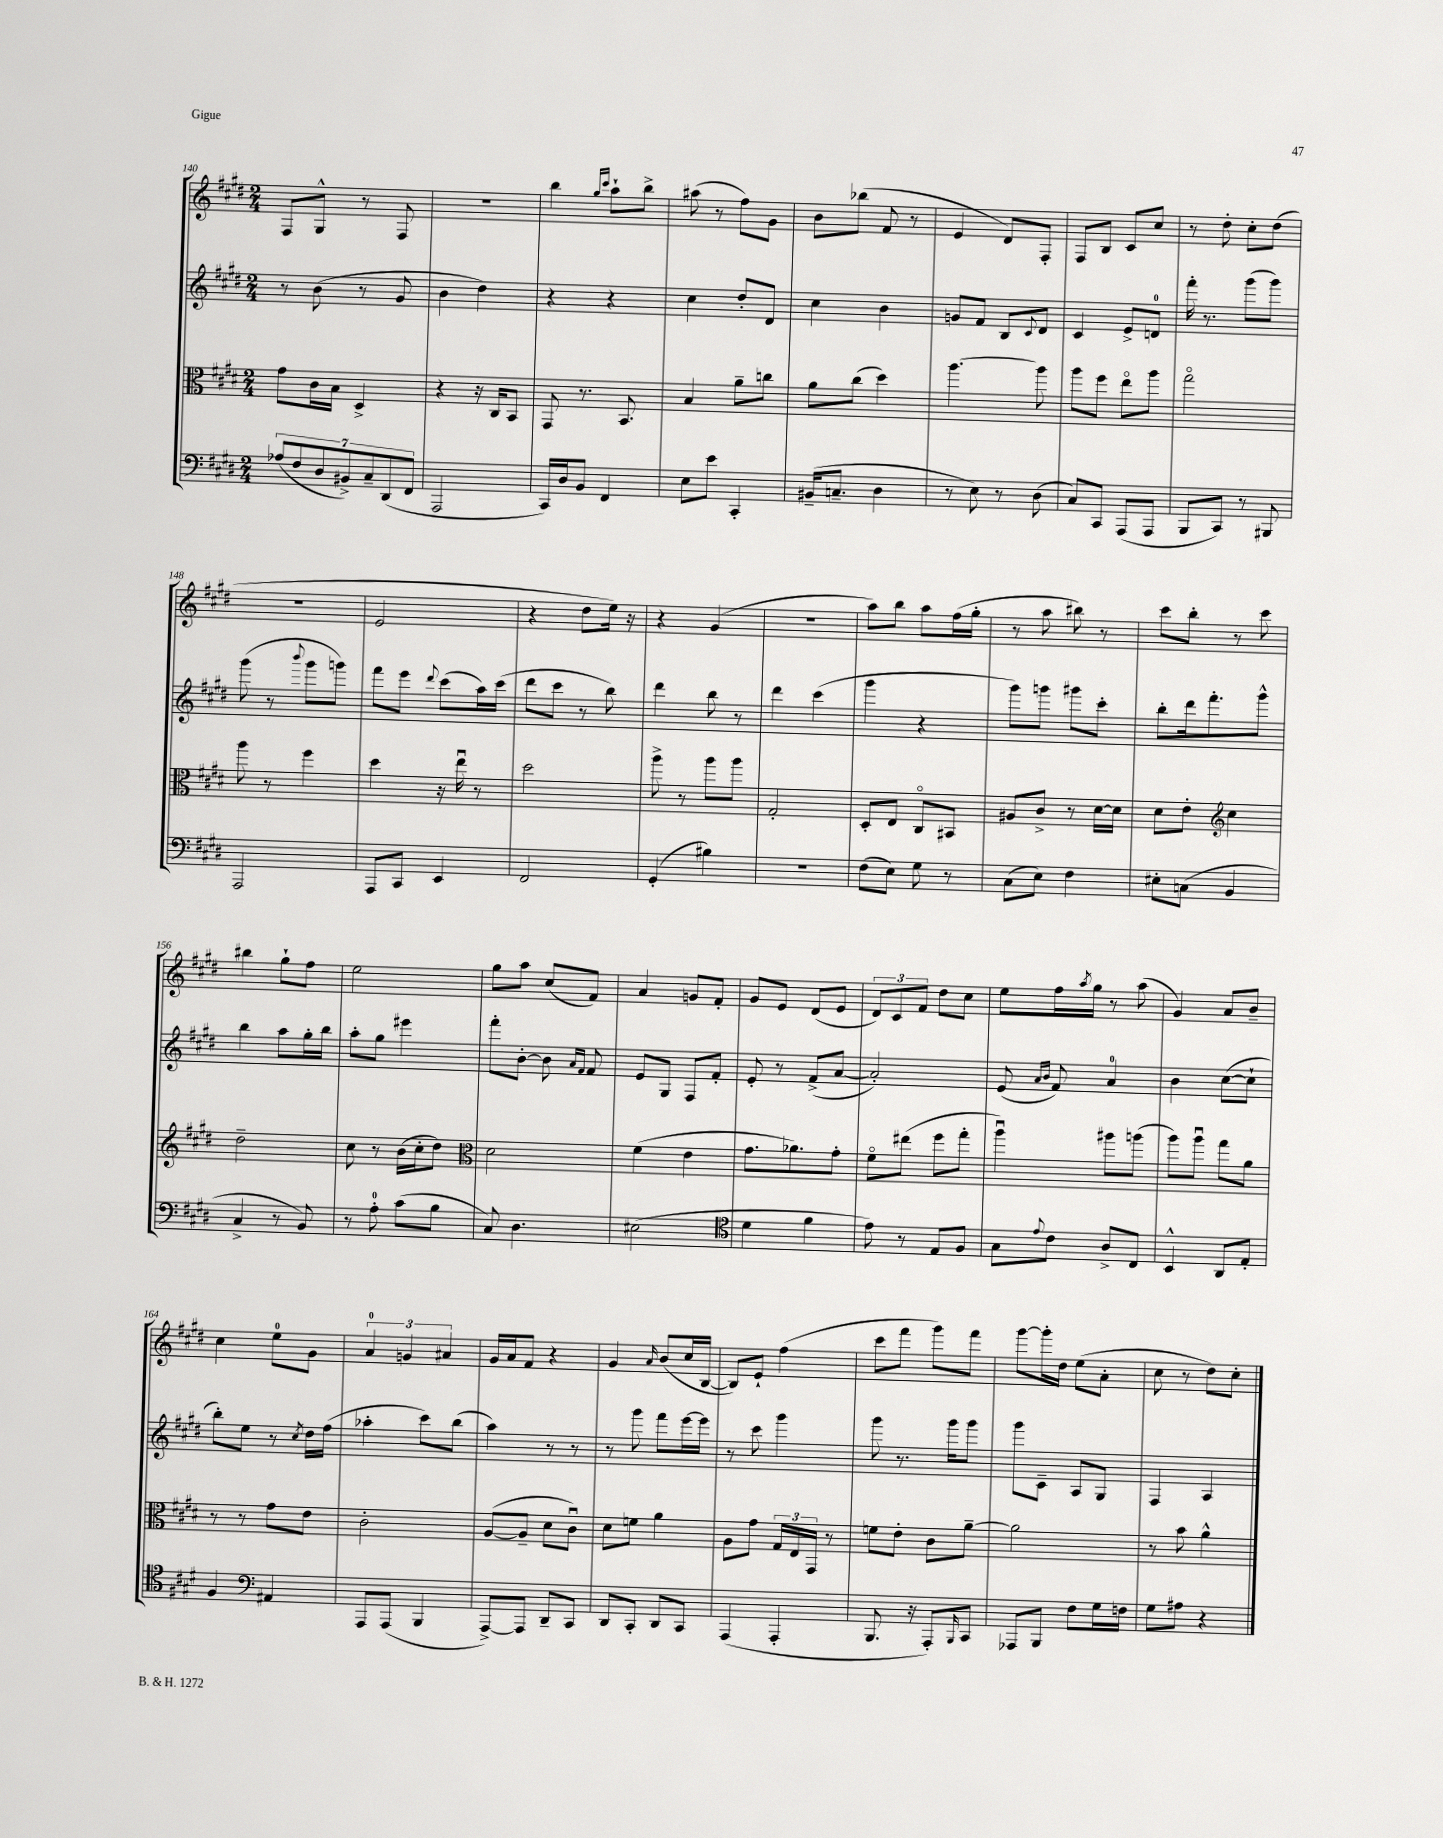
<<
\new StaffGroup <<
\new Staff = "s0" {
    \clef treble \key e \major \numericTimeSignature \time 2/4
    fis8 gis8-^ r8 fis8 |
    R2 |
    b''4 \grace { gis''16 cis'''16 } a''8-! b''8-> |
    ais''8( r8 fis''8) gis'8 |
    b'8 bes''8( fis'8 r8 |
    e'4 dis'8) fis8-. |
    fis8 b8 cis'8 cis''8 |
    r8 dis''8-. cis''8-. dis''8( |
    r2 |
    e'2 |
    r4 dis''8 e''16) r16 |
    r4 gis'4( |
    R2 |
    a''8) b''8 a''8 fis''16( gis''16-. |
    r8 a''8 bis''8) r8 |
    cis'''8 b''8-. r8 cis'''8 |
    bis''4 gis''8-! fis''8 |
    e''2 |
    gis''8 a''8 cis''8( fis'8) |
    a'4 g'8 fis'8-. |
    gis'8 e'8 dis'8( e'8 |
    \tuplet 3/2 { dis'8) cis'8 fis'8 } dis''8 cis''8 |
    e''8 fis''16 \acciaccatura { a''8 } gis''16 r8 a''8( |
    gis'4) a'8 b'8-- |
    cis''4 e''8-0 gis'8 |
    \tuplet 3/2 { a'4-0 g'4 ais'4 } |
    gis'16 a'16 fis'8 r4 |
    gis'4 \grace { a'16 } b'8( cis''16 b16~ |
    b8) e'8-! fis''4( |
    cis'''8 fis'''8 gis'''8) fis'''8 |
    gis'''8~ gis'''16-. dis''16 e''8( a'8-. |
    cis''8 r8 dis''8) cis''8-. \bar "|." |
}
\new Staff = "s1" {
    \clef treble \key e \major \numericTimeSignature \time 2/4
    r8 b'8( r8 gis'8 |
    b'4 dis''4) |
    r4 r4 |
    cis''4 dis''8-. dis'8 |
    cis''4 b'4 |
    g'8 fis'8 b8 \appoggiatura { cis'8 } dis'8 |
    cis'4 e'8-> d'8-0 |
    fis'''16-. r8. gis'''8( gis'''8) |
    gis'''8( r8 \appoggiatura { b'''8 } gis'''8 g'''8) |
    fis'''8 e'''8 \appoggiatura { dis'''8 } cis'''8( a''16) cis'''16( |
    dis'''8 cis'''8 r8 b''8) |
    dis'''4 b''8 r8 |
    dis'''4 cis'''4( |
    gis'''4 r4 |
    gis'''8) g'''8 gis'''8 cis'''8-. |
    b''8-. dis'''16 fis'''8.-. gis'''8-^ |
    b''4 a''8 gis''16-. b''16 |
    a''8-. gis''8 eis'''4 |
    fis'''8-. b'8~-. b'8 \grace { a'16 fis'16 } fis'8 |
    e'8 gis8 fis8 fis'8-. |
    e'8-. r8 fis'8->( a'8~ |
    a'2-.) |
    e'8( \grace { a'16 b'16 } fis'8) a'4-0 |
    b'4 cis''8~( cis''8-! |
    b''8-.) e''8 r8 \acciaccatura { cis''8 } dis''16 fis''16( |
    aes''4-. cis'''8) b''8( |
    a''4) r8 r8 |
    r8 gis'''8 fis'''8 e'''16~ e'''16 |
    r8 cis'''8 gis'''4 |
    gis'''8 r8. gis'''16 gis'''8 |
    gis'''8 cis'8-- a8 gis8 |
    fis4 a4 \bar "|." |
}
\new Staff = "s2" {
    \clef alto \key e \major \numericTimeSignature \time 2/4
    gis'8 cis'16 b16 dis4-> |
    r4 r16 cis16 b,8 |
    gis,8 r8. b,8. |
    b4 a'8-- c''8 |
    a'8 cis''8( dis''4) |
    a''4.~ a''8 |
    a''8 fis''8 e''8\flageolet a''8 |
    gis''2\flageolet |
    a''8 r8 fis''4 |
    dis''4 r16 e''16\downbow r8 |
    dis''2 |
    a''8-> r8 a''8 a''8 |
    gis2-. |
    dis8-. e8 cis8\flageolet bis,8 |
    ais8 cis'8-> r8 dis'16~ dis'16 |
    dis'8 e'8-. \clef treble cis''4 |
    dis''2-- |
    cis''8 r8 b'16( cis''16-. dis''8) |
    \clef alto dis'2 |
    fis'4( e'4 |
    gis'8. aes'8.) gis'8-. |
    fis'8\flageolet eis''8( fis''8 gis''8-. |
    a''4\downbow) ais''8 a''8( |
    a''8) a''8\downbow gis''8 a'8 |
    r8 r8 gis'8 e'8 |
    cis'2-. |
    a8~( a8-- dis'8 cis'8\downbow) |
    dis'8 f'8 a'4 |
    a8 gis'8 \tuplet 3/2 { gis16 e16 gis,16 } r8 |
    f'8 e'8-. cis'8 a'8~-- |
    a'2 |
    r8 b'8 a'4-^ \bar "|." |
}
\new Staff = "s3" {
    \clef bass \key e \major \numericTimeSignature \time 2/4
    \tuplet 7/4 { aes8( fis8 dis8 bis,8->) cis8-- dis,8( fis,8 } |
    a,,2 |
    cis,16) dis16 b,8 fis,4 |
    e8 e'8 cis,4-. |
    bis,16--( c8.-- dis4 |
    r8 e8) r8 dis8( |
    cis8) cis,8 a,,8( a,,8 |
    b,,8 cis,8) r8 bis,,8 |
    a,,2 |
    a,,8 cis,8 e,4 |
    fis,2 |
    gis,4-.( bis4) |
    R2 |
    fis8( e8) gis8 r8 |
    cis8( e8) fis4 |
    eis8-. c8( b,4 |
    cis4-> r8 b,8) |
    r8 a8-0-. cis'8( b8 |
    cis8) dis4. |
    eis2( |
    \clef tenor dis'4 fis'4 |
    e'8) r8 e8 fis8 |
    gis8 \appoggiatura { e'8 } cis'8 a8-> cis8 |
    b,4-^ a,8 e8-. |
    fis4 \clef bass ais,4 |
    a,,8 a,,8( b,,4 |
    a,,8~->) a,,8 dis,8-- cis,8 |
    dis,8 cis,8-. dis,8 cis,8 |
    a,,4( a,,4-. |
    b,,8. r16 a,,8-.) \grace { b,,16 } cis,8 |
    aes,,8 b,,8 fis8 gis16 f16 |
    gis8 ais8 r4 \bar "|." |
}
>>
>>
\layout { \context { \Score currentBarNumber = #140 } }
